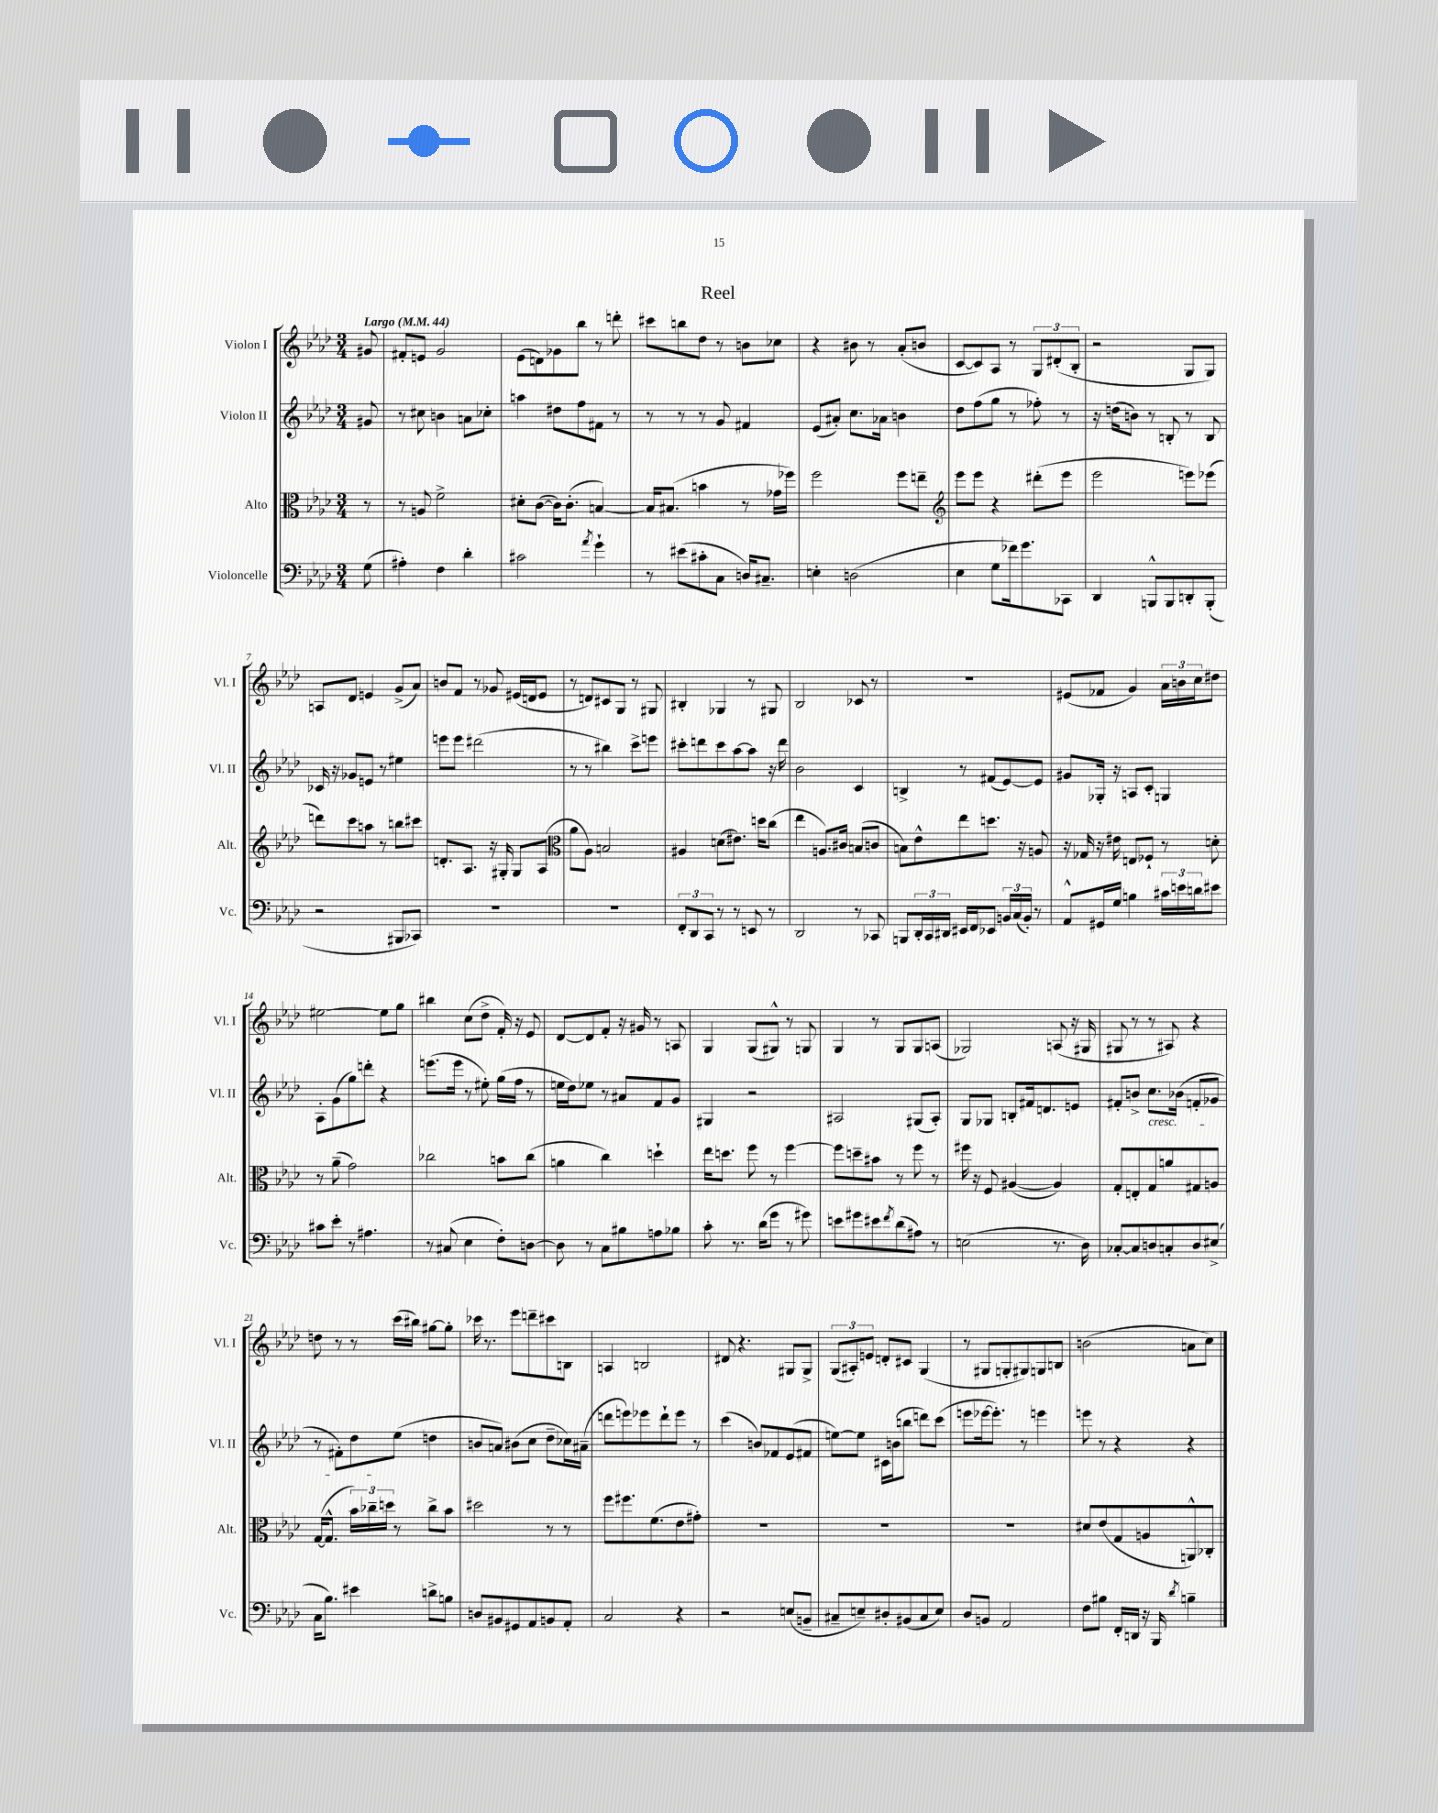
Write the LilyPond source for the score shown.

\header { title = "Reel" }
<<
\new StaffGroup <<
\new Staff = "s0" \with { instrumentName = "Violon I" shortInstrumentName = "Vl. I" } {
    \clef treble \key aes \major \numericTimeSignature \time 3/4 \partial 8 \tempo "Largo" 4 = 44
    gis'8 |
    fis'8-. e'8 g'2 |
    ees'8( d'8) ges'8 bes''8 r8 d'''8-. |
    cis'''8 b''8 des''8 r8 b'8 ces''8 |
    r4 bis'8 r8 aes'8-.( b'8 |
    c'8~ c'8) aes8 r8 \tuplet 3/2 { g8 dis'8-.( bes8-. } |
    r2 g8 g8) |
    a8 des'8 e'4 g'8->( aes'8) |
    b'8 f'8 r8 ges'8 eis'16( d'16 eis'8 |
    r8 d'8) cis'8 g8 r8 gis8 |
    bis4-. ges4 r8 gis8 |
    bes2 ces'8 r8 |
    R2. |
    eis'8( fes'8 g'4) \tuplet 3/2 { aes'16 b'16 c''16 } dis''8 |
    eis''2~ eis''8 g''8 |
    bis''4 c''8( des''8-> f'16-.) r16 ees'8 |
    des'8~ des'8 f'8-. r16 gis'16 r8 a8 |
    g4 g8( gis8-^) r8 g8 |
    g4 r8 g8 g8 a8( |
    ges2) a8( r16 gis16 |
    gis8 r8 r8 ais8) r4 |
    d''8 r8 r8 c'''16( bis''16) gis''8~ gis''8-. |
    ces'''16 r8. ees'''8 d'''8-- cis'''8 b8 |
    a4 b2 |
    dis'8 r4. gis8 gis8-> |
    \tuplet 3/2 { g8( ais8-.) e'8 } d'8-. cis'8 g4( |
    r8 gis8 g8-. gis8) g8 b8 |
    b'2( a'8 c''8) \bar "|." |
}
\new Staff = "s1" \with { instrumentName = "Violon II" shortInstrumentName = "Vl. II" } {
    \clef treble \key aes \major \numericTimeSignature \time 3/4 \partial 8
    gis'8 |
    r8 cis''8 b'4 a'8 ces''8-. |
    a''4 dis''8 f''8 fis'8 r8 |
    r8 r8 r8 g'8 fis'4 |
    ees'8( ais'8-.) c''8. aes'16 b'4 |
    des''8 f''8( g''8 r8 fes''8-.) r8 |
    r16 d''16( b'8) r8 b8-. r8 b8 |
    ces'16 r16 ges'8 e'8 r8 eis''4 |
    e'''8 e'''8 dis'''2( |
    r8 r8 bis''4) c'''8-> e'''8 |
    cis'''8-. d'''8 cis'''8 aes''8~ aes''8 r16 d'''16 |
    bes'2 c'4 |
    b4-> r8 fis'8( ees'8~) ees'8 |
    gis'8 ges16-. r16 a8 c'8-. g4 |
    aes8-. g'8( g''8) d'''8-. r4 |
    e'''8.( e'''16 r8 eis''8-.) g''16( f''16 r8 |
    e''16 des''16) ees''8 r8 ais'8 f'8 g'8 |
    gis4 r2 |
    ais2 gis8( ais8-.) |
    g8 ges8 b8-. fis'16 d'8. e'8 |
    fis'8-. b'8-> c''8.\cresc bes'16( f'8-. ges'8 |
    r8 fis'8-.) des''8\! ees''8( d''4 |
    b'8 a'8) bis'8( c''8 des''8-- ces''16) ais'16--( |
    d'''8 e'''8) ees'''8 d'''8-! ees'''8 r8 |
    c'''4( b'8) fes'8 ees'8( fis'8 |
    e''8~) e''8 cis'16 b'16( b''8 d'''8) c'''8( |
    e'''8 ees'''16~ ees'''8.-.) r8 e'''4 |
    e'''8 r8 r4 r4 \bar "|." |
}
\new Staff = "s2" \with { instrumentName = "Alto" shortInstrumentName = "Alt." } {
    \clef alto \key aes \major \numericTimeSignature \time 3/4 \partial 8
    r8 |
    r8 a8 f'2-> |
    dis'8-. c'8~( c'16) c'8.-.( b4~) |
    b16 bis8.( b'4 r8 ges'16 fes''16) |
    f''2 f''8 e''8-- |
    \clef treble ees'''8 ees'''8 r4 dis'''8-.( ees'''8 |
    ees'''2 e'''8) ees'''8( |
    d'''8) c'''8 a''8 r8 b''8 cis'''8 |
    d'8.-. aes8. r16 gis16-. gis8 aes8( |
    \clef alto aes'8 aes8) b2 |
    ais4 d'8( eis'8.) d''16 c''8( |
    ees''4 a8.) cis'16 b8( c'8 |
    b8) ees'8-^ ees''8 d''8. r16 a8 |
    r16 ges16 r16 eis'16 e8 fes8-! r8 d'8-. |
    r8 aes'8--( g'2) |
    ces''2 b'8 ces''8( |
    a'4 c''4) d''4-! |
    ees''16 d''8. f''8 r8 f''4~ |
    f''8 d''8-- bis'8 r8 f''8 r8 |
    fis''16 r16 f8 ais4~( ais4) |
    g8-. e8-. g8 a'8 gis8 a8 |
    g16~( g8.-^ \tuplet 3/2 { bes'16) ces''16-- d''16 } r8 ces''8-> bes'8 |
    dis''2 r8 r8 |
    f''8 fis''8. f'8.( ees'8 gis'8-.) |
    R2. |
    R2. |
    R2. |
    dis'8 ees'8( g8 a8 a,8-^) ces8-. \bar "|." |
}
\new Staff = "s3" \with { instrumentName = "Violoncelle" shortInstrumentName = "Vc." } {
    \clef bass \key aes \major \numericTimeSignature \time 3/4 \partial 8
    g8( |
    ais4-.) f4 des'4-. |
    cis'2 \acciaccatura { aes'8 } g'4-! |
    r8 eis'8( cis'8-. c8 d16) cis8.-- |
    e4-. d2( |
    ees4 g8 fes'16) g'8. ces,8 |
    des,4 b,,8-^ b,,8 d,8-. b,,8-.( |
    r2 bis,,8 ces,8) |
    R2. |
    R2. |
    \tuplet 3/2 { f,8-. des,8 c,8 } r8 r8 e,8 r8 |
    des,2 r8 ces,8 |
    b,,8 \tuplet 3/2 { des,16-. c,16 dis,16 } eis,16 f,16 ees,8 \tuplet 3/2 { b,16 c16( b,16-.) } r8 |
    aes,8-^ gis,16 g16 b4 \tuplet 3/2 { cis'16 e'16 d'16 } eis'8 |
    cis'8 ees'8-. r8 ais4. |
    r8 cis8( ees4 f8-.) d8~ |
    d8 r8 c8 bis8 a8 bes8 |
    c'8-. r8. des'16( g'8 r8 gis'8) |
    e'8 gis'8 eis'8 \acciaccatura { f'8 } des'8( ais8) r8 |
    e2( r8. des16) |
    ces8~-. ces8 d8 c8-. d8 eis8->( |
    c16 bes8.) eis'4 d'8-> b8 |
    d8 bis,8 gis,8 aes,8 b,8 aes,8-. |
    c2 r4 |
    r2 e8( b,8-- |
    cis8-- e8--) dis8-. bis,8( cis8 e8) |
    des8 b,8 aes,2 |
    f8 bis8 f,16-. d,16 r16 bes,,16 \acciaccatura { des'8 } b4-- \bar "|." |
}
>>
>>
